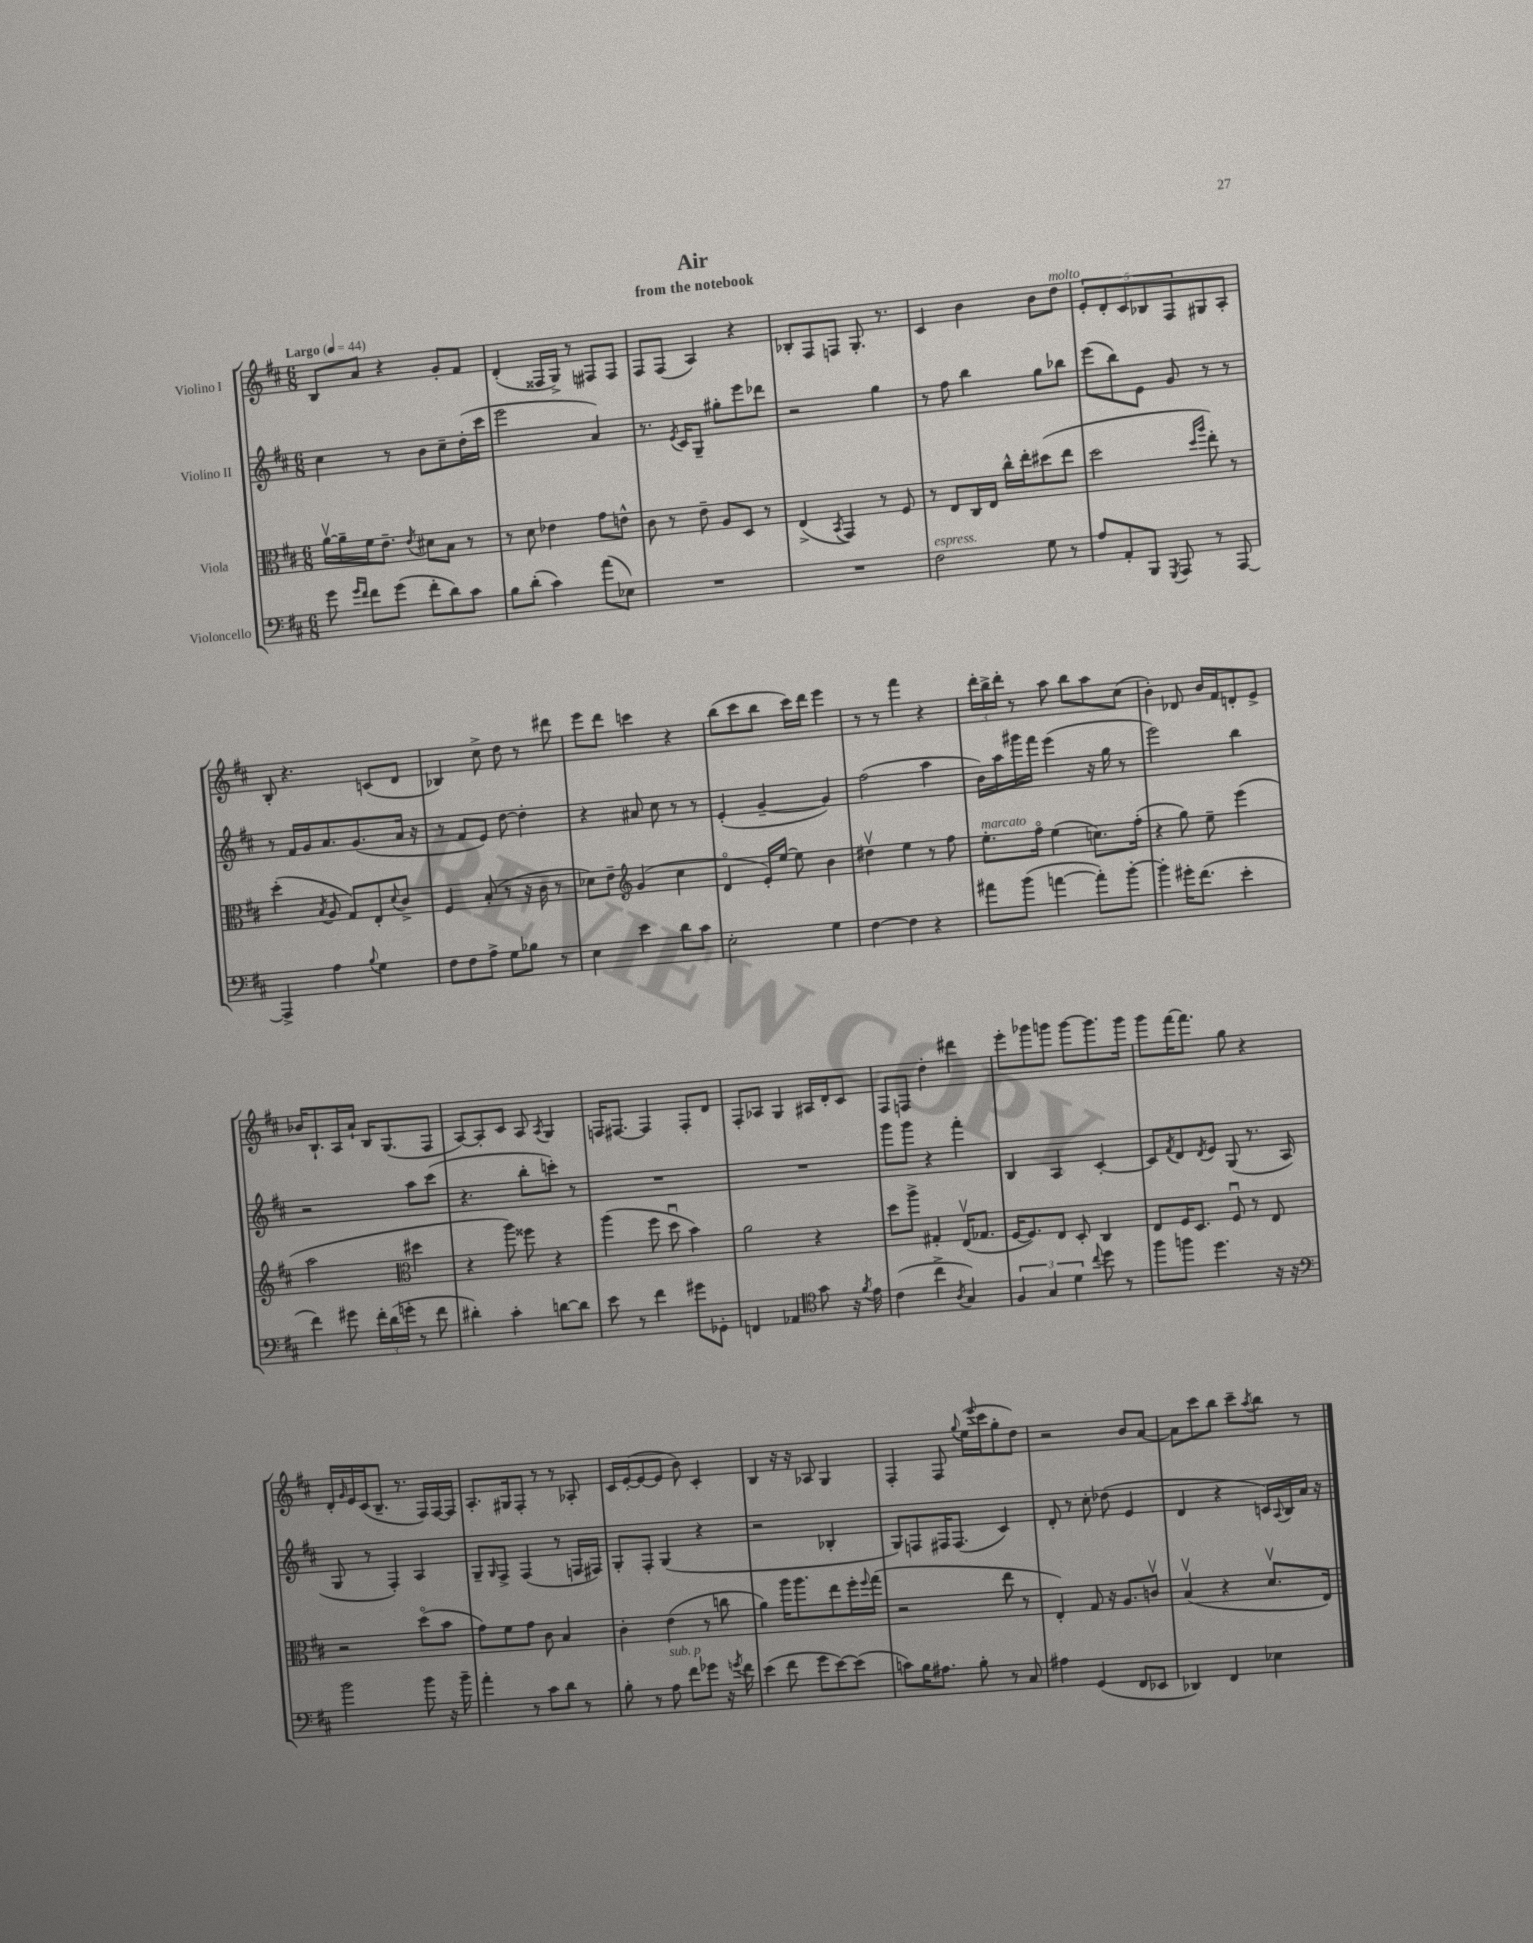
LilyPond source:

\header { title = "Air" subtitle = "from the notebook" }
<<
\new StaffGroup <<
\new Staff = "s0" \with { instrumentName = "Violino I" } {
    \clef treble \key d \major \numericTimeSignature \time 6/8 \tempo "Largo" 4 = 44
    b8 a'8 r4 g'8-. fis'8 |
    d'4-.( fisis16 g16->) r8 fis8 fis8 |
    fis8 fis8( a4) r4 |
    bes8-. fis8 f8 g8.-. r8. |
    cis'4 b'4 b'8 d''8^\markup { \italic "molto" } |
    \tuplet 5/4 { e'8-. d'8-. cis'8 bes8 fis8 } gis8 a8-. |
    b8-. r4. c'8( d'8 |
    bes4) cis''8-> d''8 r8 dis'''8 |
    e'''8 d'''8 c'''4 r4 |
    b''8( cis'''8 b''8 cis'''16) d'''16 e'''4 |
    r8 r8 fis'''4 r4 |
    \tuplet 3/2 { d'''16-. b''16-> d'''16-. } r8 a''8 b''8 a''8 cis''8( |
    b'4-.) des'8 b'16 fis'16 d'8-. e'8-> |
    bes'16 b8.-! a16 a'16-! b16 g8.( fis8 |
    a8~) a8-. cis'8 a8 \acciaccatura { a8 } g4 |
    f16 fis8.~ fis4 fis8-. d'8 |
    fis8-. aes8 g4 ais16 d'16-. cis'8 |
    fis8 f8 d''4-. dis'''4 |
    e'''8-. ges'''8 g'''8 g'''8~ g'''8. g'''16 |
    g'''8 fis'''16~ fis'''8. g''8 r4 |
    d'16-. \grace { g'16 } e'16 cis'16( b8.-- r8. fis16) fis16~ fis16 |
    a8.-. gis16 fis8-. r8 r8 aes8-. |
    cis'16 e'16~-.( e'8~ e'8 b'8) cis'4-. |
    b4 r16 r16 aes8 g4 |
    fis4-. fis8 \appoggiatura { g''8 } e''16( \appoggiatura { e'''8 } cis'''16 g''8-. d''8) |
    r2 b'8 a'8~ |
    a'8 cis'''8 b''8 cis'''8-- \acciaccatura { a''8 } b''8 r8 \bar "|." |
}
\new Staff = "s1" \with { instrumentName = "Violino II" } {
    \clef treble \key d \major \numericTimeSignature \time 6/8
    cis''4 r8 b'8 cis''8-- d''16-.( cis'''16 |
    e'''2 a'4) |
    r8. \acciaccatura { e'8 } cis'16 g8-- gis''8-. e'''8 des'''8 |
    r2 g''4 |
    r8 fis''8 b''4 g''8 bes''8 |
    e'''8( b''8) e'8 g'8 r8 r8 |
    r8 fis'16 g'16 a'8. g'8.( a'16 r16 |
    r8 fis'8 e'8) d''8~ d''4-. |
    r4 ais'8 cis''8 r8 r8 |
    e'4-.( g'4~-- g'4) |
    fis''2( a''4 |
    b'16) a''16 gis'''16 fis'''16 e'''4( r16 g''16 r8 |
    e'''2) b''4 |
    r2 a''8 cis'''8( |
    r4. b''8-. c'''8-.) r8 |
    R2. |
    R2. |
    g'''8 g'''8 r4 fis'''4-. |
    b4 a4 cis'4~-. |
    cis'8 \acciaccatura { fis'8 } d'8 \acciaccatura { d'8 } e'8 g8( r8. a16 |
    g8 r8 fis4-.) a4 |
    g8-- \grace { g16 } fis8-> fis4( r8 f16 fis16) |
    g8-. fis8-. g4( r4 |
    r2 bes4-. |
    g8) f8 fis16 fis8.( cis'4) |
    d'8-. r8 cis''8-. des''8( e'4 |
    d'4 r4 c'16) \appoggiatura { a8 } b16 a'16 r16 \bar "|." |
}
\new Staff = "s2" \with { instrumentName = "Viola" } {
    \clef alto \key d \major \numericTimeSignature \time 6/8
    a'16~\upbow a'16-- fis'16 e'8.-- \acciaccatura { e'8 } dis'8 b8 r8 |
    r8 d'8 ees'4 g'8 e'8-^ |
    cis'8 r8 e'8-- a8 d8 r8 |
    e4->( \acciaccatura { b,8 } g,4) r8 fis8 |
    r8 e8 cis16 e16 cis''16-^ e''16-. dis''8( e''8 |
    d''2 \grace { d''16 a''16 } e''8-.) r8 |
    d''4-.( \acciaccatura { b8 } a8 g8) e8-. \appoggiatura { d'8 } cis'8-> |
    fis4 b8-.( r8 r16 cis'16 r8 |
    des'8) e'8-- \clef treble g'4( cis''4 |
    d'4\flageolet e'16-.) e''16~ e''8 b'4 |
    dis''4\upbow e''4 r8 fis''8 |
    e''8.-.^\markup { \italic "marcato" } fis''16\flageolet e''4( c''8.) fis''16-.( |
    r4 g''8) e''8-- e'''4( |
    a''2 \clef alto dis''4 |
    r4 a''8) fisis''8 r4 |
    a''4( fis''8 d''8\downbow b'4) |
    a'2 r4 |
    d''8 a''8-> gis4-. e16\upbow( ges8. |
    fis16~ fis8.) e8 d8-. cis4 |
    e8 fis16 d8. fis8\downbow r8 e8 |
    r2 d''8\flageolet( b'8 |
    g'8) fis'8 g'8 cis'8 b4 |
    cis'4-. e'4( r8 c''8 |
    a'4) a''16 a''8. e''8 fis''16-. \appoggiatura { fis''8 } g''16( |
    r2 e''8 r8 |
    e4-.) g8 r16 a8. c'8\upbow |
    b4\upbow( r4 d'8.\upbow e16) \bar "|." |
}
\new Staff = "s3" \with { instrumentName = "Violoncello" } {
    \clef bass \key d \major \numericTimeSignature \time 6/8
    g'8 \grace { g'16 fis'16 } fis'8 g'8( fis'8-. d'8) cis'8 |
    b8 d'8-.( cis'4) a'8( ees8) |
    R2. |
    R2. |
    fis2^\markup { \italic "espress." } g8 r8 |
    a8 a,8-. b,,8 \acciaccatura { g,,8 } a,,8 r8 a,,8~ |
    a,,4-> a4 \appoggiatura { b8 } g4 |
    fis8 fis8 a8-> g8 bes8 r8 |
    e4 e'4 d'8 cis'8 |
    e2-. g4 |
    fis4~ fis4 r4 |
    ais'8 b'8( a'4~ a'8-.) b'8~-. |
    b'4-. gis'16-. fis'8.( e'4-. |
    fis'4) gis'8 \tuplet 3/2 { fis'16-. d'16( g'16-. } r8 fis'8 |
    dis'4-.) cis'4-. d'8~ d'8 |
    e'8 r8 fis'4 gis'8 ges,8-. |
    f,4 aes,4 \clef tenor g'8 r16 \acciaccatura { fis'8 } e'16 |
    cis'4( cis''4-> \acciaccatura { a8 } g4) |
    \tuplet 3/2 { fis4 g4 d'4 } \appoggiatura { cis''8 } d''8 r8 |
    fis''8 f''8 d''4. r16 r16 |
    \clef bass b'2 b'8 r16 b'16-- |
    a'4-. r8 cis'8 d'8 r8 |
    b8-. r8 a8^\markup { \italic "sub. p" } fis'8 ges'8 r16 \acciaccatura { g'8 } fis'16 |
    e'4( fis'8 g'8 e'8~) e'8( |
    c'8) b16 ais8. b8-. r8 cis8 |
    ais4 g,4( fis,8 ees,8 |
    des,4) fis,4 ees4 \bar "|." |
}
>>
>>
\layout { \context { \Score \remove "Bar_number_engraver" } }
